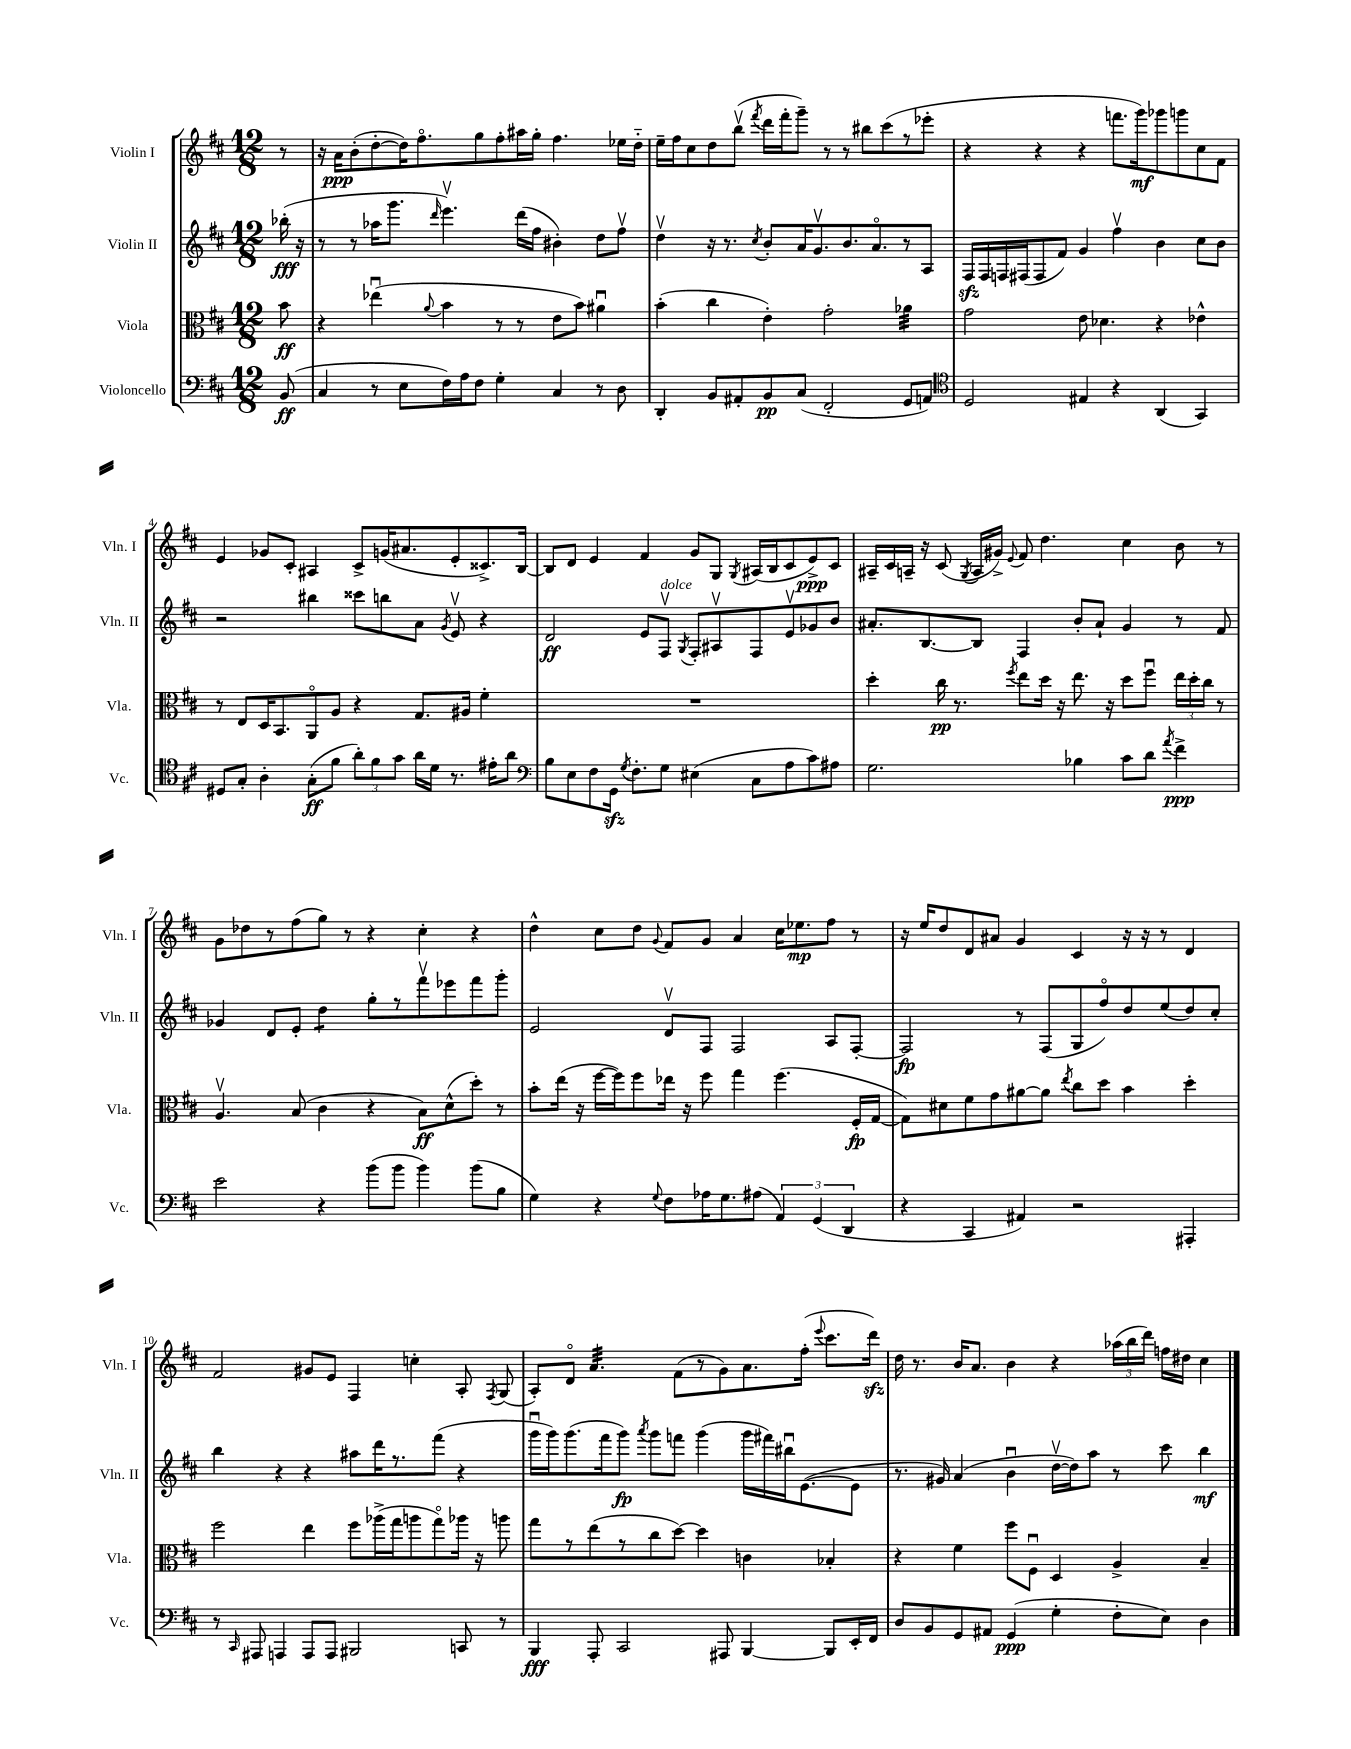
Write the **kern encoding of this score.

**kern	**kern	**kern	**kern
*staff4	*staff3	*staff2	*staff1
*clefF4	*clefC3	*clefG2	*clefG2
*k[f#c#]	*k[f#c#]	*k[f#c#]	*k[f#c#]
*M12/8	*M12/8	*M12/8	*M12/8
(8BB	8b	(16bb-'	8r
.	.	16r	.
=	=	=	=
4C#	4r	8r	16r
.	.	.	16a
.	.	8r	(8b'
8r	(4ee-u	16aa-	[8dd'
.	.	8.ggg	.
8E	.	.	16dd])
.	.	.	8.ff#o
.	8qqa	16qqddd	.
16F#)	4b	4.eeev)	.
16A	.	.	.
8F#	.	.	8gg
4G'	8r	.	8ff#'
.	8r	(16ddd	16aa#
.	.	16ff#	16gg'
4C#	8e	4b#')	4.ff#
.	8b)	.	.
8r	4a#u	8dd	.
8D	.	8ff#v	16ee-
.	.	.	16dd'~
=	=	=	=
4DD'	(4b'	4ddv	16ee~
.	.	.	16ff#
.	.	.	8cc#
8BB	4cc#	16r	8dd
.	.	8.r	.
8AA#'	.	.	(8bbv
.	.	8qcc#	8qfff#
8BB	4e')	8b'	16ddd
.	.	.	16fff#'
(8C#	.	16a	8ggg~)
.	.	8.gv	.
2FF#'	2g'	.	8r
.	.	8.b	8r
.	.	.	8bb#
.	.	8.ao	.
.	.	.	(8ccc#
8GG	4a-	8r	8r
8AA)	.	8A	8eee-'
=	=	=	=
*clefC4	*	*	*
2D	2g	16F#	4r
.	.	16F#	.
.	.	16F	.
.	.	(16F#	.
.	.	8F#	4r
.	.	8f#)	.
4E#	8e	4g	4r
.	4.d-	.	.
4r	.	4ff#v	8.fff
.	.	.	16ggg)
(4AA	4r	4b	8ggg-
.	.	.	8ggg
4GG)	4e-^^	8cc#	8cc#
.	.	8b	8f#
=	=	=	=
8D#	8r	2r	4e
8G'	8E	.	.
4A'	16D	.	8g-
.	8.BB	.	.
.	.	.	8c#'
(8G'	8AAo	4bb#	4A#
8f#	8A	.	.
12a')	4r	8ccc##	8c#^
12f#	.	.	.
.	.	8bb	(16g
12g	.	.	.
.	.	.	8.a#
16a	8.G	8a	.
16d	.	.	.
.	.	8qg	.
8.r	.	8ev	8e'
.	16A#	.	.
.	4f#'	4r	8.c##^)
16e#'	.	.	.
8a	.	.	.
.	.	.	[16B
=	=	=	=
*clefF4	*	*	*
8B	1.r	2d	8B]
8E	.	.	8d
8F#	.	.	4e
16GG	.	.	.
8qG	.	.	.
8.F#'	.	.	.
.	.	8e	4f#
8G	.	8F#v	.
.	.	8qG	.
(4E#	.	8F#'	8g
.	.	8A#v	8G
.	.	.	8qG
8C#	.	8F#	(16A#
.	.	.	16B
8A	.	8ev	8c#
8c#)	.	8g-	8e^)
8A#	.	8b	8c#
=	=	=	=
2.G	4dd'	8.a#'	16A#~
.	.	.	16c#
.	.	.	16A~
.	.	[8.B	16r
.	16cc#	.	(8c#
.	8.r	.	.
.	.	.	8qG
.	.	8B]	16A
.	.	.	16g#^)
.	8qff#	.	8qqe
.	8ee	4F#	8f#
.	16dd	.	4.dd
.	16r	.	.
4B-	8.ee	8b'	.
.	.	8a#`	.
.	16r	.	.
8c#	8dd	4g	4cc#
8d	8ff#u	.	.
8qa	.	.	.
4f#^	24ee	8r	8b
.	24dd'	.	.
.	24cc#	.	.
.	8r	8f#	8r
=	=	=	=
2e	4.Av	4g-	8g
.	.	.	8dd-
.	.	8d	8r
.	(8B	8e'	(8ff#
4r	4c#	4dd	8gg)
.	.	.	8r
(8b	4r	8gg'	4r
8b	.	8r	.
4b)	8B)	8fff#v	4cc#'
.	(8d^^	8eee-	.
(8b	8dd')	8fff#	4r
8B	8r	8ggg'	.
=	=	=	=
4G)	8b'	2e	4dd^^
.	(16ee	.	.
.	16r	.	.
4r	[16ff#	.	8cc#
.	16ff#])	.	.
.	8ff#	.	8dd
8qqG	.	.	8qqg
8F#	16ee-	8dv	8f#
.	16r	.	.
16A-	8ff#	8F#	8g
8.G	.	.	.
.	4gg	2F#	4a
(8A#	.	.	.
6AA)	(4.ff#	.	16cc#
.	.	.	8.ee-
(6GG	.	.	.
.	.	8A	8ff#
6DD	.	.	.
.	16F#'	[8F#'	8r
.	[16G	.	.
=	=	=	=
4r	8G])	2F#]	16r
.	.	.	16ee
.	8d#	.	8dd
4CC#	8f#	.	8d
.	8g	.	8a#
4AA#)	[8a#	8r	4g
.	8a#]	(8F#	.
.	8qee	.	.
2r	8cc#	8G	4c#
.	8dd	8ff#o)	.
.	4b	8dd	16r
.	.	.	16r
.	.	(8ee	8r
4AAA#'	4dd'	8dd)	4d
.	.	8cc#'	.
=	=	=	=
8r	2ff#	4bb	2f#
16qqCC#	.	.	.
8AAA#	.	.	.
4AAA	.	4r	.
8AAA	4ee	4r	8g#
8AAA	.	.	8e
2BBB#	8ff#	8aa#	4F#
.	(16aa-^	16ddd	.
.	16gg	8.r	.
.	8aa	.	4cc'
.	8ggo)	(8fff#	.
8CC	16aa-	4r	8A'
.	16r	.	.
.	.	.	8qF#
8r	8aa	.	(8G
=	=	=	=
4BBB	8gg	16gggu	8A')
.	.	16ggg)	.
.	8r	(8.ggg	8do
8AAA'	(8ee	.	4.a
.	.	16fff#	.
2CC#	8r	8ggg)	.
.	.	8qaaa	.
.	8cc#	8ggg	.
.	[8dd)	8fff	(8f#
.	4dd]	(4ggg	8r
8AAA#	.	.	8g)
[4BBB	4c	16ggg	8.a
.	.	16fff#)	.
.	.	16bb#u	.
.	.	([8.e	(16ff#'
.	.	.	8qqeee
8BBB]	4B-'	.	8.ccc#
16EE'	.	8e]	.
16FF#	.	.	16ddd)
=	=	=	=
8D	4r	8.r	16dd
.	.	.	8.r
8BB	.	.	.
.	.	16g#)	.
8GG	4f#	(4a	16b
.	.	.	8.a
8AA#	.	.	.
(4GG	8ff#	4bu	4b
.	8F#u	.	.
4G'	4D	[16ddv	4r
.	.	16dd])	.
.	.	8aa	.
8F#'	4A^	8r	(24aa-
.	.	.	24bb
.	.	.	24ddd)
8E)	.	8ccc#	16ff
.	.	.	16dd#
4D	4B~	4bb	4cc#
==	==	==	==
*-	*-	*-	*-
